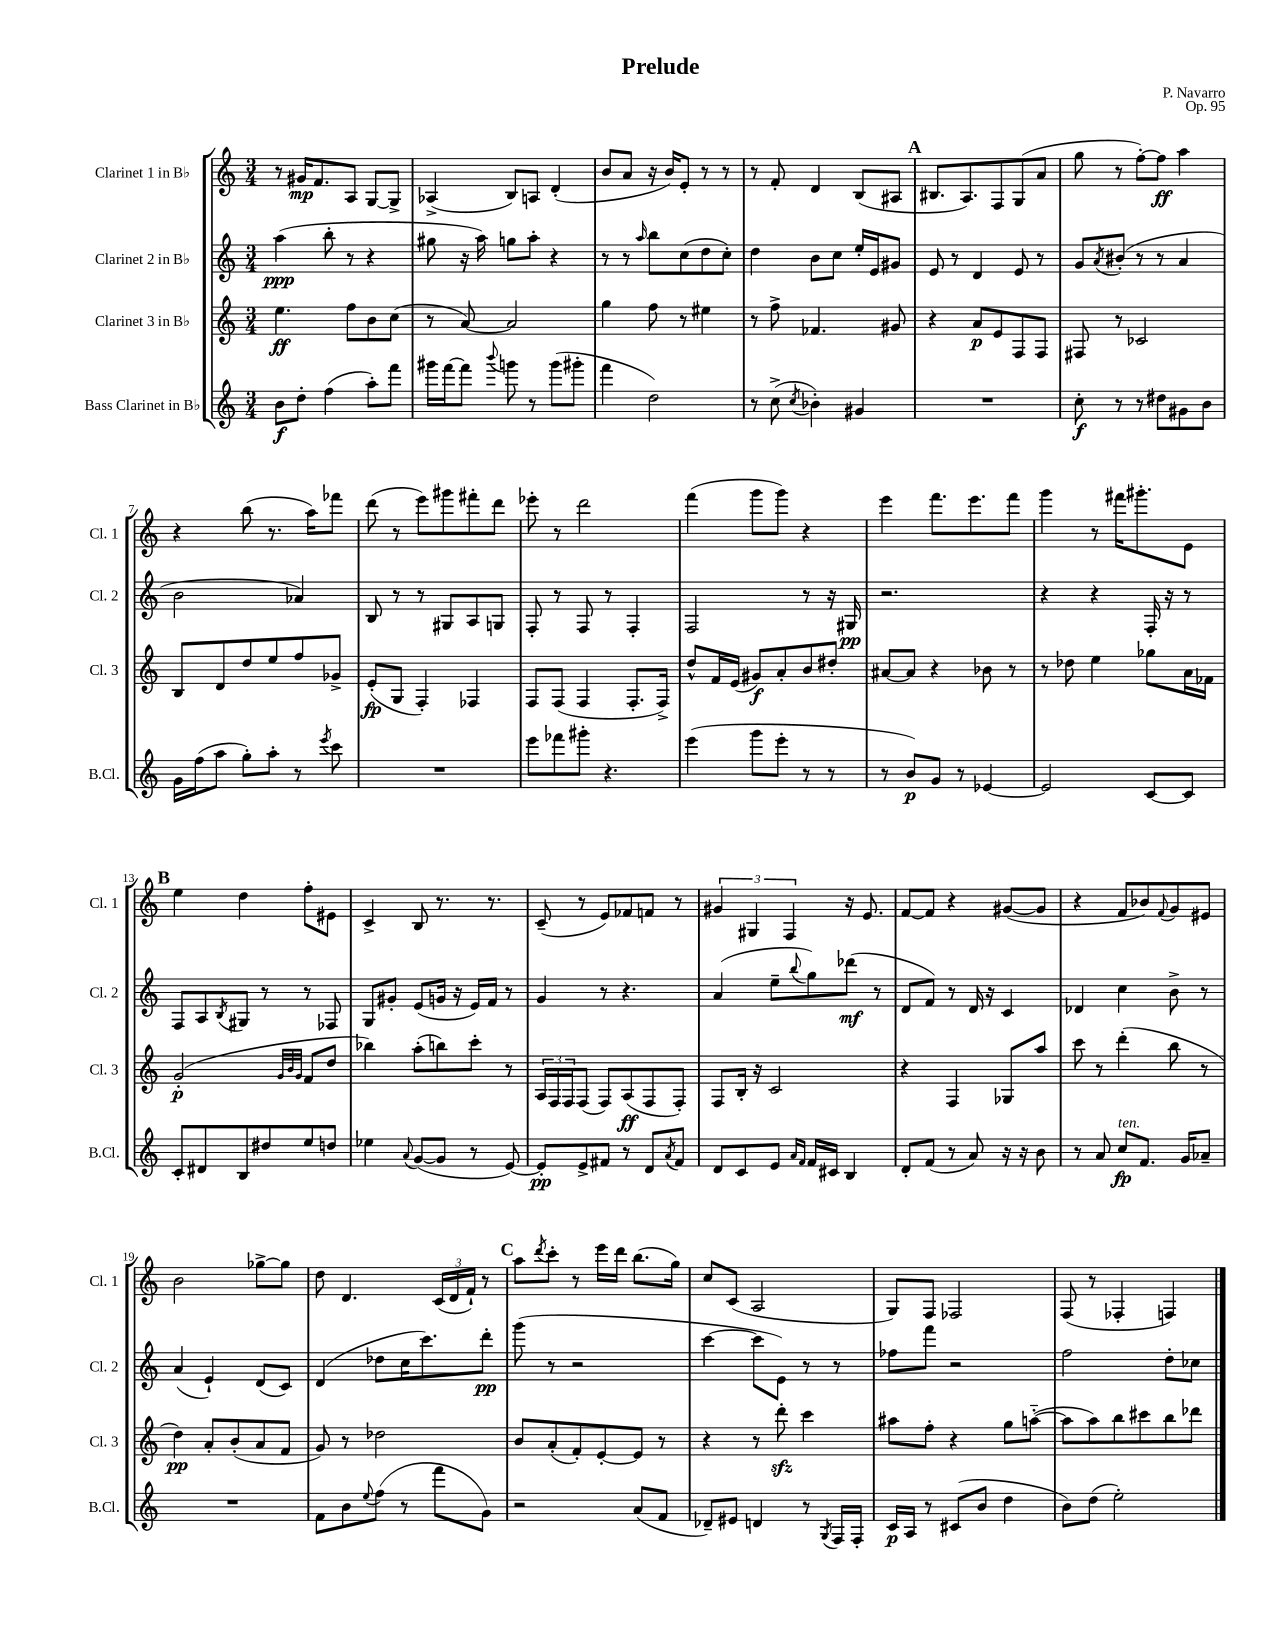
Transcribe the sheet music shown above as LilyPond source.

\header { title = "Prelude" composer = "P. Navarro" opus = "Op. 95" }
<<
\new StaffGroup <<
\new Staff = "s0" \with { instrumentName = "Clarinet 1 in Bb" shortInstrumentName = "Cl. 1" } {
    \clef treble \key c \major \numericTimeSignature \time 3/4
    r8 gis'16\mp f'8. a8 g8~ g8-> |
    aes4->( b8) a8 d'4-.( |
    b'8 a'8 r16 b'16) e'8-. r8 r8 |
    r8 f'8-. d'4 b8( ais8 |
    \mark \markup { \bold "A" } bis8. a8.) f8 g8( a'8 |
    g''8 r8 f''8~-.) f''8\ff a''4 |
    r4 b''8( r8. a''16) fes'''8 |
    d'''8( r8 e'''8) gis'''8 fis'''8-. d'''8 |
    ees'''8-. r8 d'''2 |
    f'''4( g'''8 g'''8) r4 |
    e'''4 f'''8. e'''8. f'''8 |
    g'''4 r8 fis'''16 gis'''8.-. e'8 |
    \mark \markup { \bold "B" } e''4 d''4 f''8-. eis'8 |
    c'4-> b8 r8. r8. |
    c'8--( r8 e'8) fes'8 f'8 r8 |
    \tuplet 3/2 { gis'4 gis4 f4 } r16 e'8. |
    f'8~ f'8 r4 gis'8~( gis'8 |
    r4 f'8 bes'8) \appoggiatura { f'8 } g'8 eis'8 |
    b'2 ges''8~-> ges''8 |
    d''8 d'4. \tuplet 3/2 { c'16( d'16 f'16-!) } r8 |
    \mark \markup { \bold "C" } a''8 \acciaccatura { d'''8 } c'''8-. r8 e'''16 d'''16 b''8.( g''16) |
    c''8 c'8( a2 |
    g8) f8 fes2 |
    f8( r8 fes4-. f4) \bar "|." |
}
\new Staff = "s1" \with { instrumentName = "Clarinet 2 in Bb" shortInstrumentName = "Cl. 2" } {
    \clef treble \key c \major \numericTimeSignature \time 3/4
    a''4\ppp( b''8-. r8 r4 |
    gis''8 r16 a''16) g''8 a''8-. r4 |
    r8 r8 \grace { a''16 } b''8 c''8( d''8 c''8-.) |
    d''4 b'8 c''8 e''16-. e'16 gis'8 |
    \mark \markup { \bold "A" } e'8 r8 d'4 e'8 r8 |
    g'8 \acciaccatura { a'8 } bis'8-.( r8 r8 a'4 |
    b'2 aes'4) |
    b8 r8 r8 gis8 a8 g8 |
    f8-. r8 f8 r8 f4-. |
    f2 r8 r16 gis16\pp |
    r2. |
    r4 r4 f16-. r16 r8 |
    \mark \markup { \bold "B" } f8 a8 \acciaccatura { b8 } gis8 r8 r8 fes8 |
    g8 gis'8-. e'8( g'16 r16 e'16) f'16 r8 |
    g'4 r8 r4. |
    a'4( e''8-- \appoggiatura { b''8 } g''8) des'''8\mf( r8 |
    d'8 f'8) r8 d'16 r16 c'4 |
    des'4 c''4 b'8-> r8 |
    a'4( e'4-!) d'8( c'8) |
    d'4( des''8 c''16 c'''8.) d'''8-.\pp |
    \mark \markup { \bold "C" } g'''8( r8 r2 |
    c'''4~ c'''8 e'8) r8 r8 |
    fes''8 f'''8 r2 |
    f''2 d''8-. ces''8 \bar "|." |
}
\new Staff = "s2" \with { instrumentName = "Clarinet 3 in Bb" shortInstrumentName = "Cl. 3" } {
    \clef treble \key c \major \numericTimeSignature \time 3/4
    e''4.\ff f''8 b'8 c''8( |
    r8 a'8~) a'2 |
    g''4 f''8 r8 eis''4 |
    r8 f''8-> fes'4. gis'8 |
    \mark \markup { \bold "A" } r4 a'8\p e'8 f8 f8 |
    fis8 r8 ces'2 |
    b8 d'8 d''8 e''8 f''8 ges'8-> |
    e'8-.\fp( g8 f4-.) fes4 |
    f8 f8( f4 f8.-. f16->) |
    d''8-^ f'16 e'16( gis'8\f) a'8-. b'8 dis''8-. |
    ais'8~ ais'8 r4 bes'8 r8 |
    r8 des''8 e''4 ges''8 a'16 fes'16 |
    \mark \markup { \bold "B" } g'2-.\p( \grace { g'32 b'32 g'32 } f'8 d''8 |
    bes''4) a''8-.( b''8) c'''8-. r8 |
    \tuplet 3/2 { a16 f16 f16 } f8( f8) a8\ff( f8 f8-.) |
    f8 b16-. r16 c'2 |
    r4 f4 ges8 a''8 |
    c'''8 r8 d'''4-.( b''8 r8 |
    d''4\pp) a'8-. b'8-.( a'8 f'8 |
    g'8) r8 des''2 |
    \mark \markup { \bold "C" } b'8 a'8-.( f'8-.) e'8~-. e'8 r8 |
    r4 r8 d'''8-.\sfz c'''4 |
    ais''8 f''8-. r4 g''8 a''8~-_( |
    a''8 a''8) b''8 cis'''8 b''8 des'''8 \bar "|." |
}
\new Staff = "s3" \with { instrumentName = "Bass Clarinet in Bb" shortInstrumentName = "B.Cl." } {
    \clef treble \key c \major \numericTimeSignature \time 3/4
    b'8\f d''8-. f''4( a''8-.) f'''8 |
    gis'''16 f'''16~ f'''8 \appoggiatura { b'''8 } g'''8 r8 g'''8( gis'''8-. |
    f'''4 d''2) |
    r8 c''8->( \acciaccatura { c''8 } bes'4-.) gis'4 |
    \mark \markup { \bold "A" } R2. |
    c''8-.\f r8 r8 dis''8 gis'8 b'8 |
    g'16 f''16( a''8 g''8-.) a''8-. r8 \acciaccatura { e'''8 } c'''8 |
    R2. |
    e'''8 fes'''8 gis'''8-. r4. |
    e'''4( g'''8 e'''8-. r8 r8 |
    r8 b'8\p) g'8 r8 ees'4~ |
    ees'2 c'8~ c'8 |
    \mark \markup { \bold "B" } c'8-. dis'8 b8 dis''8 e''8 d''8 |
    ees''4 \appoggiatura { a'8 } g'8~( g'8 r8 e'8~) |
    e'8-.\pp e'8-> fis'8 r8 d'8 \acciaccatura { a'8 } fis'8 |
    d'8 c'8 e'8 \grace { a'16 f'16 } f'16 cis'16 b4 |
    d'8-. f'8( r8 a'8) r16 r16 b'8 |
    r8 a'8 c''8\fp^\markup { \italic "ten." } f'8. g'16 aes'8-- |
    R2. |
    f'8 b'8 \appoggiatura { e''8 } f''8( r8 f'''8 g'8) |
    \mark \markup { \bold "C" } r2 a'8( f'8 |
    des'8--) eis'8 d'4 r8 \acciaccatura { g8 } f16 f16-. |
    c'16\p a16 r8 cis'8( b'8 d''4 |
    b'8) d''8( e''2-.) \bar "|." |
}
>>
>>
